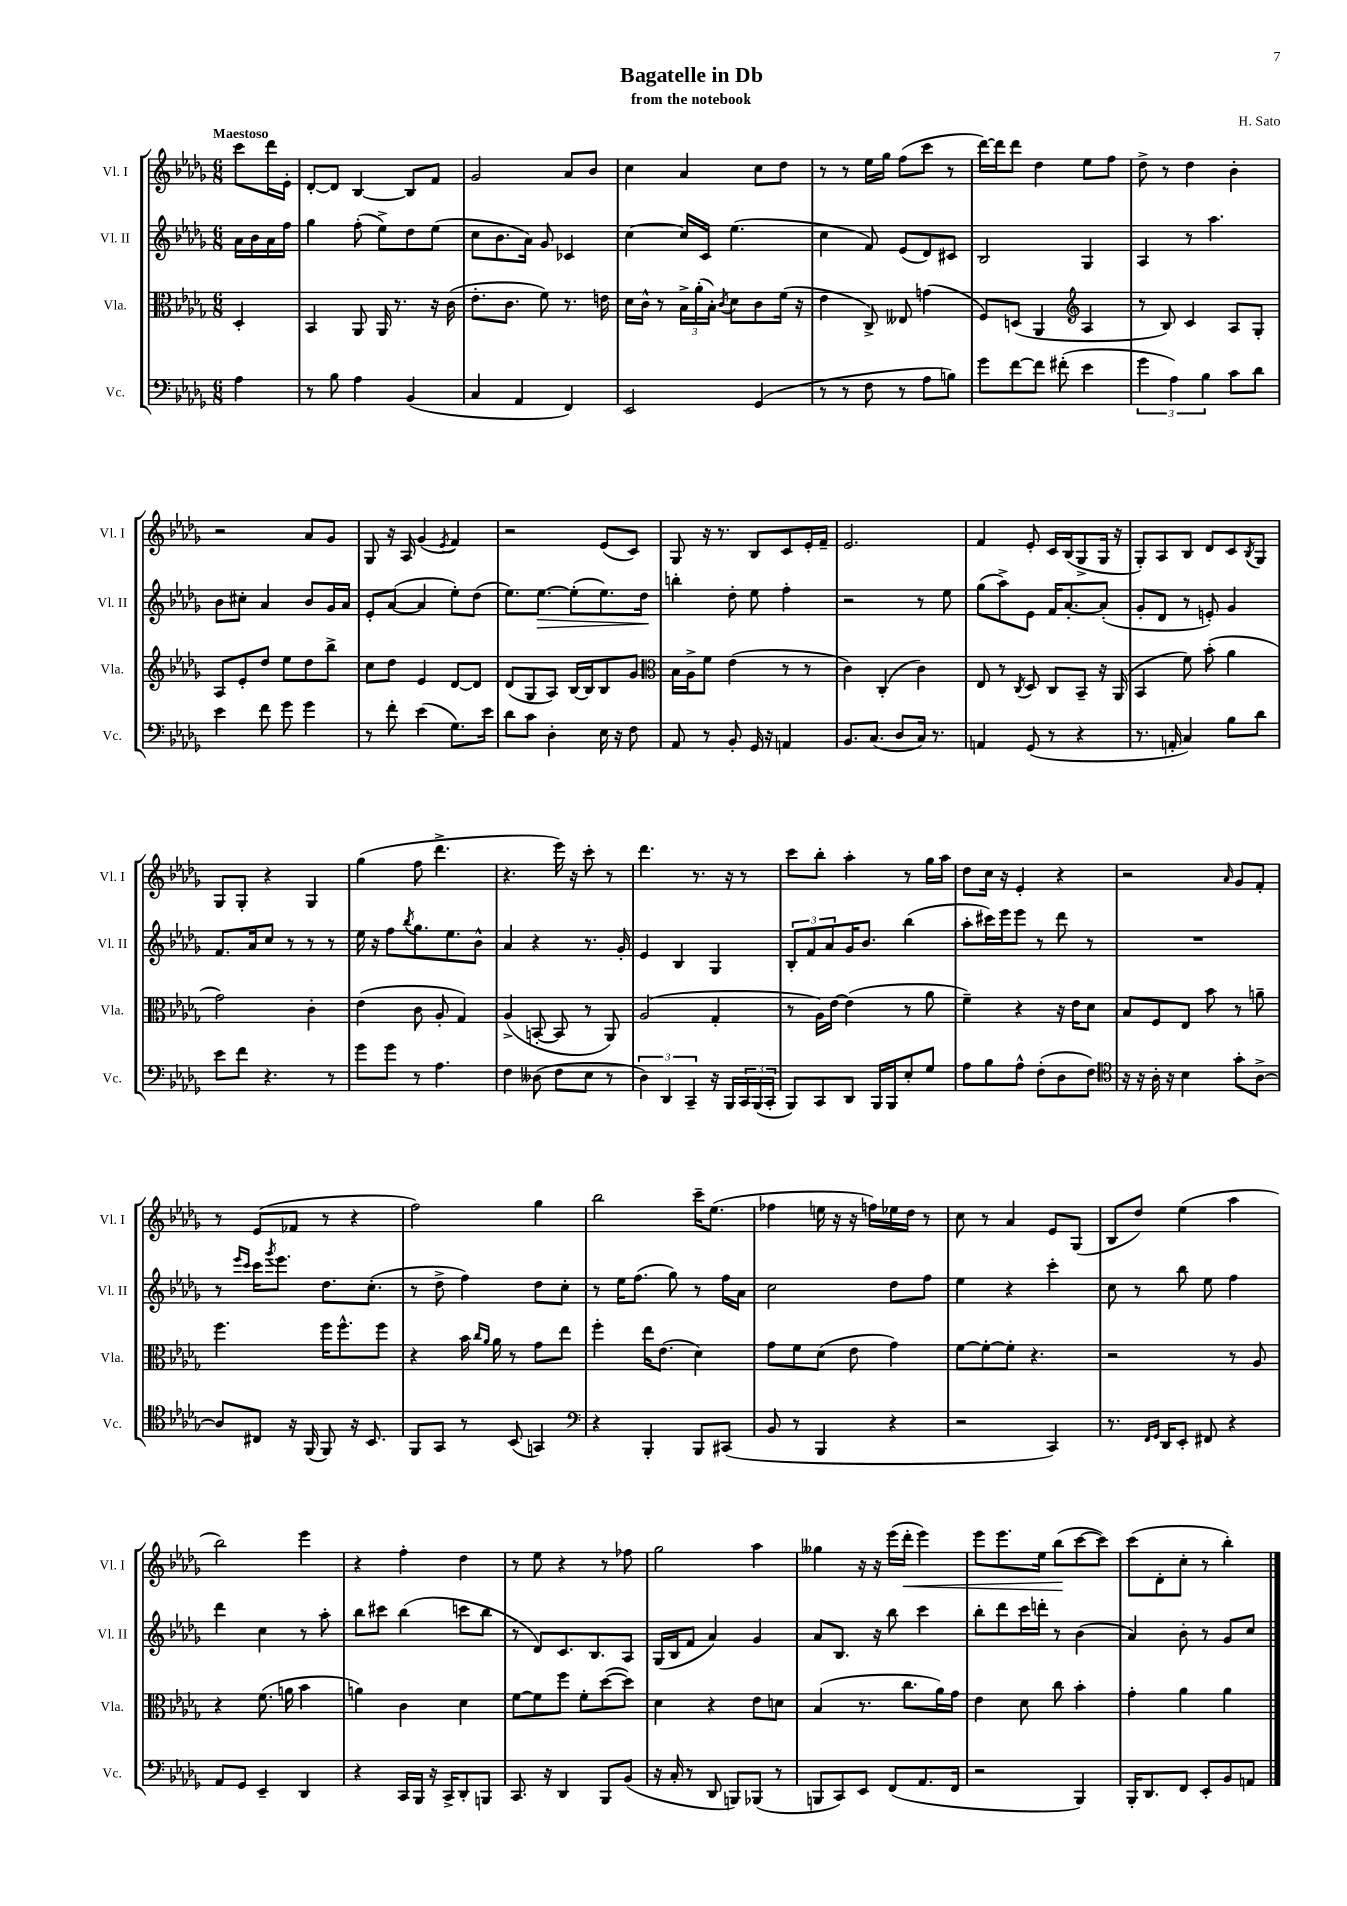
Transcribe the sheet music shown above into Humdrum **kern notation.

**kern	**kern	**kern	**dynam	**kern	**dynam
*part4	*part3	*part2	*part2	*part1	*part1
*staff4	*staff3	*staff2	*staff2	*staff1	*staff1
*I"Vc.	*I"Vla.	*I"Vl. II	*	*I"Vl. I	*
*I'Vc.	*I'Vla.	*I'Vl. II	*	*I'Vl. I	*
*clefF4	*clefC3	*clefG2	*	*clefG2	*
*k[b-e-a-d-g-]	*k[b-e-a-d-g-]	*k[b-e-a-d-g-]	*	*k[b-e-a-d-g-]	*
*M6/8	*M6/8	*M6/8	*	*M6/8	*
=	=	=	=	=	=
!	!	!	!	!LO:TX:a:B:t=Maestoso	!
4A-\	4D-'/	16a-\LL	.	8ccc\L	.
.	.	16b-\	.	.	.
.	.	16a-\	.	16ddd-\L	.
.	.	16ff\JJ	.	16e-'\JJ	.
=1	=1	=1	=1	=1	=1
8r	4BB-/	4gg-\	.	[8d-'/L	.
8B-\	.	.	.	8d-/J]	.
4A-\	8AA-/	(8ff'\	.	[4B-/	.
.	16AA-/	8ee-^\L)	.	.	.
.	8.r	.	.	.	.
(4BB-/	.	8dd-\	.	8B-/L]	.
.	16r	(8ee-\J	.	8f/J	.
.	(16c\	.	.	.	.
=2	=2	=2	=2	=2	=2
4C/	8.e-'\L	8cc\L	.	2g-/	.
.	.	8.b-\	.	.	.
.	8.c\J	.	.	.	.
4AA-/	.	.	.	.	.
.	.	16a-\Jk)	.	.	.
.	8f\)	8g-/	.	.	.
4FF/)	8.r	4c-X/	.	8a-/L	.
.	.	.	.	8b-/J	.
.	16en\	.	.	.	.
=3	=3	=3	=3	=3	=3
2EE-/	16d-\LL	[4cc\	.	4cc\	.
.	16c^^\JJ	.	.	.	.
.	8r	.	.	.	.
.	24B-^\LL	16cc/LL]	.	4a-/	.
.	(24a-'\	.	.	.	.
.	.	16c/JJ	.	.	.
.	24B-'\JJ)	.	.	.	.
.	8qc/	.	.	.	.
.	8d-\L	(4.ee-\	.	.	.
(4GG-/	8c\	.	.	8cc\L	.
.	(16f\Jk	.	.	8dd-\J	.
.	16r	.	.	.	.
=4	=4	=4	=4	=4	=4
8r	4e-\	4cc\	.	8r	.
8r	.	.	.	8r	.
8F\	8C^/)	8f/)	.	16ee-\LL	.
.	.	.	.	16gg-\JJ	.
8r	8E--X/	(8e-/L	.	(8ff\L	.
8A-\L	(4gn\	8d-/)	.	8ccc\J	.
8Bn\J)	.	8c#X/J	.	8r	.
=5	=5	=5	=5	=5	=5
8g-\L	8F/L)	2B-/	.	[16ddd-\LL)	.
.	.	.	.	16ddd-\J]	.
[8f\	(8Dn/J	.	.	8ddd-\J	.
8f\J]	4AA-/	.	.	4dd-\	.
(8f#X'\	.	.	.	.	.
*	*clefG2	*	*	*	*
4e-\	4A-/	4G-/	.	8ee-\L	.
.	.	.	.	8ff\J	.
=6	=6	=6	=6	=6	=6
6g-\	8r	4A-/	.	8dd-^\	.
.	8B-/)	.	.	8r	.
6A-\)	.	.	.	.	.
.	4c/	8r	.	4dd-\	.
6B-\	.	.	.	.	.
.	.	4.aa-\	.	.	.
8c\L	8A-/L	.	.	4b-'\	.
8d-\J	8G-'/J	.	.	.	.
!!LO:LB:g=z
=7	=7	=7	=7	=7	=7
4e-\	8A-/L	8b-\L	.	2r	.
.	8e-'/	8cc#X'\J	.	.	.
8f\	8dd-/J	4a-/	.	.	.
8g-\	8ee-\L	.	.	.	.
4g-\	8dd-\	8b-/L	.	8a-/L	.
.	8bb-^\J	16g-/L	.	8g-/J	.
.	.	16a-/JJ	.	.	.
=8	=8	=8	=8	=8	=8
8r	8cc\L	8e-'/L	.	8G-/	.
8f'\	8dd-\J	([8a-/J	.	16r	.
.	.	.	.	16A-/	.
(4e-\	4e-/	4a-/]	.	(4g-/	.
.	.	.	.	8qe-/	.
8.G-\L)	[8d-/L	8ee-'\L)	.	4f/)	.
.	8d-/J]	(8dd-\J	.	.	.
16e-\Jk	.	.	.	.	.
=9	=9	=9	=9	=9	=9
8d-\L	(8d-/L	8.ee-\L)	.	2r	.
8c\J	8G-/	.	.	.	.
!	!	!	!LO:HP:b	!	!
.	.	[8.ee-\J	>	.	.
4D-'\	8A-/J)	.	.	.	.
.	[16B-/LL	(8ee-'\L]	.	.	.
.	16B-/J]	.	.	.	.
16E-\	8B-/	8.ee-\)	.	(8e-/L	.
16r	.	.	.	.	.
8F\	8g-/J	.	.	8c/J)	.
.	.	16dd-\Jk	.	.	.
.	.	.	]	.	.
=10	=10	=10	=10	=10	=10
*	*clefC3	*	*	*	*
8AA-/	16B-\LL	4bbn'\	.	8G-/	.
.	16A-^\J	.	.	.	.
8r	8f\J	.	.	16r	.
.	.	.	.	8.r	.
8BB-'/	(4e-\	8dd-'\	.	.	.
16GG-/	.	8ee-\	.	8B-/L	.
16r	.	.	.	.	.
4AAn/	8r	4ff'\	.	8c/	.
.	8r	.	.	16e-'/L	.
.	.	.	.	16f~/JJ	.
=11	=11	=11	=11	=11	=11
8.BB-/L	4c\)	2r	.	2.e-/	.
(8.C/J	.	.	.	.	.
.	(4C'/	.	.	.	.
8D-/L	.	.	.	.	.
16C/Jk)	4c\)	8r	.	.	.
8.r	.	.	.	.	.
.	.	8ee-\	.	.	.
=12	=12	=12	=12	=12	=12
4AAn/	8E-/	(8gg-\L	.	4f/	.
.	8r	8aa-^\)	.	.	.
.	8qC/	.	.	.	.
(8GG-/	8D-/	8e-\J	.	8e-'/	.
8r	8C/L	16f/KL	.	16c/LL	.
.	.	[8.a-'/	.	(16B-/J	.
4r	8BB-~/J	.	.	8G-^/	.
.	16r	(8a-'/J]	.	16G-/Jk	.
.	(16AA-/	.	.	16r	.
=13	=13	=13	=13	=13	=13
8.r	4BB-/	8g-'/L	.	8G-'/L)	.
.	.	8d-/J	.	8A-/	.
16AAn'/	.	.	.	.	.
4C/)	8f\)	8r	.	8B-/J	.
.	(8b-'\	8en'/)	.	8d-/L	.
8B-\L	4a-\	4g-/	.	8c/	.
.	.	.	.	8qB-/	.
8d-\J	.	.	.	8G-/J	.
!!LO:LB:g=z
=14	=14	=14	=14	=14	=14
8e-\L	2g-\)	8.f/L	.	8G-/L	.
8f\J	.	.	.	8G-'/J	.
.	.	16a-/k	.	.	.
4.r	.	8cc/J	.	4r	.
.	.	8r	.	.	.
.	4c'\	8r	.	4G-/	.
8r	.	8r	.	.	.
=15	=15	=15	=15	=15	=15
8g-\L	(4e-\	16ee-\	.	(4gg-\	.
.	.	16r	.	.	.
8g-\J	.	8ff\L	.	.	.
.	.	8qbb-/	.	.	.
8r	8c\	8.gg-\	.	8ff\	.
4.A-\	8A-'/	.	.	4.ddd-^\	.
.	.	8.ee-\	.	.	.
.	4G-/)	.	.	.	.
.	.	8b-^^\J	.	.	.
=16	=16	=16	=16	=16	=16
4F\	(4A-^/	4a-/	.	4.r	.
(8D--X\	[8BBn'/	4r	.	.	.
8F\L	8BB/]	.	.	16eee-\)	.
.	.	.	.	16r	.
8E-\J	8r	8.r	.	8ccc'\	.
8r	8AA-/)	.	.	8r	.
.	.	16g-'/	.	.	.
=17	=17	=17	=17	=17	=17
6D-\)	(2A-/	4e-/	.	4.ddd-\	.
6DD-/	.	.	.	.	.
.	.	4B-/	.	.	.
6CC~/	.	.	.	.	.
.	.	.	.	8.r	.
16r	4G-'/	4G-/	.	.	.
16BBB-/LL	.	.	.	16r	.
24CC/	.	.	.	8r	.
(24BBB-/	.	.	.	.	.
24CC'/JJ	.	.	.	.	.
=18	=18	=18	=18	=18	=18
8BBB-/L)	8r	12B-'/L	.	8ccc\L	.
.	.	12f/	.	.	.
8CC/	16A-\LL)	.	.	8bb-'\J	.
.	.	12a-/	.	.	.
.	[16e-\JJ	.	.	.	.
8DD-/J	(4e-\]	16g-/K	.	4aa-'\	.
.	.	8.b-/J	.	.	.
16BBB-/LL	.	.	.	.	.
16BBB-/J	.	.	.	.	.
8E-'/	8r	(4bb-\	.	8r	.
8G-/J	8a-\	.	.	16gg-\LL	.
.	.	.	.	16aa-\JJ	.
=19	=19	=19	=19	=19	=19
8A-\L	4f~\)	8aa-'\L	.	8dd-\L	.
8B-\	.	16ccc#X\L)	.	16cc\Jk	.
.	.	16eee-\J	.	16r	.
8A-^^\J	4r	8eee-\J	.	4e-'/	.
(8F'\L	.	8r	.	.	.
8D-\	16r	8ddd-\	.	4r	.
.	16e-\KL	.	.	.	.
8F\J)	8d-\J	8r	.	.	.
=20	=20	=20	=20	=20	=20
*clefC4	*	*	*	*	*
16r	8B-/L	2.r	.	2r	.
16r	.	.	.	.	.
16A-'\	8F/	.	.	.	.
16r	.	.	.	.	.
4B-\	8E-/J	.	.	.	.
.	8b-\	.	.	.	.
.	.	.	.	16qqa-/	.
8g-'\L	8r	.	.	8g-/L	.
[8A-^\J	8an~\	.	.	8f'/J	.
!!LO:LB:g=z
=21	=21	=21	=21	=21	=21
8A-/L]	4.ff\	8r	.	8r	.
.	.	16qqeee-/LL	.	.	.
.	.	16qqccc/JJ	.	.	.
8C#X/J	.	16ccc\KL	.	(8e-/L	.
.	.	8qggg-/	.	.	.
.	.	8.eee-\J	.	.	.
16r	.	.	.	8f-X/J	.
(16FF/	.	.	.	.	.
8FF/)	16ff\KL	8.dd-\L	.	8r	.
.	8.ff^^\	.	.	.	.
16r	.	.	.	4r	.
8.BB-/	.	(8.cc'\J	.	.	.
.	8ff\J	.	.	.	.
=22	=22	=22	=22	=22	=22
8FF/L	4r	8r	.	2ff\)	.
8GG-/J	.	8dd-^\	.	.	.
8r	16b-\	4ff\)	.	.	.
.	16qqcc/LL	.	.	.	.
.	16qqa-/JJ	.	.	.	.
.	16a-\	.	.	.	.
(8BB-/	8r	.	.	.	.
4GGn/)	8g-\L	8dd-\L	.	4gg-\	.
.	8ee-\J	8cc'\J	.	.	.
=23	=23	=23	=23	=23	=23
*clefF4	*	*	*	*	*
4r	4ff'\	8r	.	2bb-\	.
.	.	16ee-\KL	.	.	.
.	.	(8.ff\J	.	.	.
4BBB-'/	16ee-\KL	.	.	.	.
.	(8.e-\J	.	.	.	.
.	.	8gg-\)	.	.	.
8BBB-/L	4d-\)	8r	.	16ccc~\KL	.
.	.	.	.	(8.ee-\J	.
(8CC#X/J	.	16ff\LL	.	.	.
.	.	16a-\JJ	.	.	.
=24	=24	=24	=24	=24	=24
8BB-/	8g-\L	2cc\	.	4ff-X\	.
8r	8f\	.	.	.	.
4BBB-/	(8d-\J	.	.	16een\	.
.	.	.	.	16r	.
.	8e-\	.	.	16r	.
.	.	.	.	16ffn\LL)	.
4r	4g-\)	8dd-\L	.	16ee-X\	.
.	.	.	.	16dd-\JJ	.
.	.	8ff\J	.	8r	.
=25	=25	=25	=25	=25	=25
2r	[8f\L	4ee-\	.	8cc\	.
.	8f'\_	.	.	8r	.
.	8f'\J]	4r	.	4a-/	.
.	4.r	.	.	.	.
4CC/)	.	4ccc'\	.	8e-/L	.
.	.	.	.	(8G-/J	.
=26	=26	=26	=26	=26	=26
8.r	2r	8cc\	.	8B-/L	.
.	.	8r	.	8dd-/J)	.
16qqFF/LL	.	.	.	.	.
16qqGG-/JJ	.	.	.	.	.
16DD-/KL	.	.	.	.	.
8EE-'/J	.	8bb-\	.	(4ee-\	.
8FF#X/	.	8ee-\	.	.	.
4r	8r	4ff\	.	4aa-\	.
.	8A-/	.	.	.	.
!!LO:LB:g=z
=27	=27	=27	=27	=27	=27
8AA-/L	4r	4ddd-\	.	2bb-\)	.
8GG-/J	.	.	.	.	.
4EE-~/	(8.f\	4cc\	.	.	.
.	16an\	.	.	.	.
4DD-/	4b-\	8r	.	4eee-\	.
.	.	8aa-'\	.	.	.
=28	=28	=28	=28	=28	=28
4r	4an\)	8bb-\L	.	4r	.
.	.	8ccc#X\J	.	.	.
16CC/LL	4c\	(4bb-\	.	4ff'\	.
16BBB-/JJ	.	.	.	.	.
16r	.	.	.	.	.
16CC^/KL	.	.	.	.	.
8DD-'/	4d-\	8cccn\L	.	4dd-\	.
8BBBn/J	.	8bb-\J	.	.	.
=29	=29	=29	=29	=29	=29
8.CC/	[8f\L	8r	.	8r	.
.	8f\]	8d-/L)	.	8ee-\	.
16r	.	.	.	.	.
4DD-/	8ff\J	8.c/	.	4r	.
.	8f'\L	.	.	.	.
.	.	8.B-/	.	.	.
8BBB-/L	([8dd-\	.	.	8r	.
(8BB-/J	8dd-\J])	8A-/J	.	8ff-X\	.
=30	=30	=30	=30	=30	=30
16r	4d-\	(16G-/LL	.	2gg-\	.
16C'/	.	16B-/J	.	.	.
8r	.	8f/J	.	.	.
8DD-/	4r	4a-/)	.	.	.
8BBBn/L)	.	.	.	.	.
(8BBB-X/J	8e-\L	4g-/	.	4aa-\	.
8r	8dn\J	.	.	.	.
=31	=31	=31	=31	=31	=31
8BBBn/L	(4B-/	8a-/L	.	4gg--X\	.
8CC/)	.	8.B-/J	.	.	.
8EE-/J	8.r	.	.	16r	.
.	.	16r	.	16r	.
(8FF/L	.	8bb-\	.	(16eee-\LL	.
!	!	!	!	!	!LO:HP:b
.	8.cc\L	.	.	16ddd-'\JJ	<
8.AA-/	.	4ccc\	.	4eee-\)	.
.	16a-\L)	.	.	.	.
16FF/Jk	16g-\JJ	.	.	.	.
=32	=32	=32	=32	=32	=32
2r	4e-\	8bb-'\L	.	8eee-\L	.
.	.	8ddd-\	.	8.eee-\	.
.	8d-\	16ccc\L	.	.	.
.	.	16dddn'\JJ	.	16ee-\Jk	.
.	8cc\	8r	.	(8bb-\L	.
4BBB-/)	4b-'\	(4b-\	.	[8ccc\	[
.	.	.	.	8ccc\J])	.
=33	=33	=33	=33	=33	=33
16BBB-'/KL	4g-'\	4a-/)	.	(8ccc\L	.
8.DD-/	.	.	.	.	.
.	.	.	.	8d-'\	.
8FF/J	4a-\	8b-'\	.	8cc'\J	.
8EE-'/L	.	8r	.	8r	.
8BB-/	4a-\	8g-/L	.	4bb-'\)	.
8AAn/J	.	8cc/J	.	.	.
==	==	==	==	==	==
*-	*-	*-	*-	*-	*-
